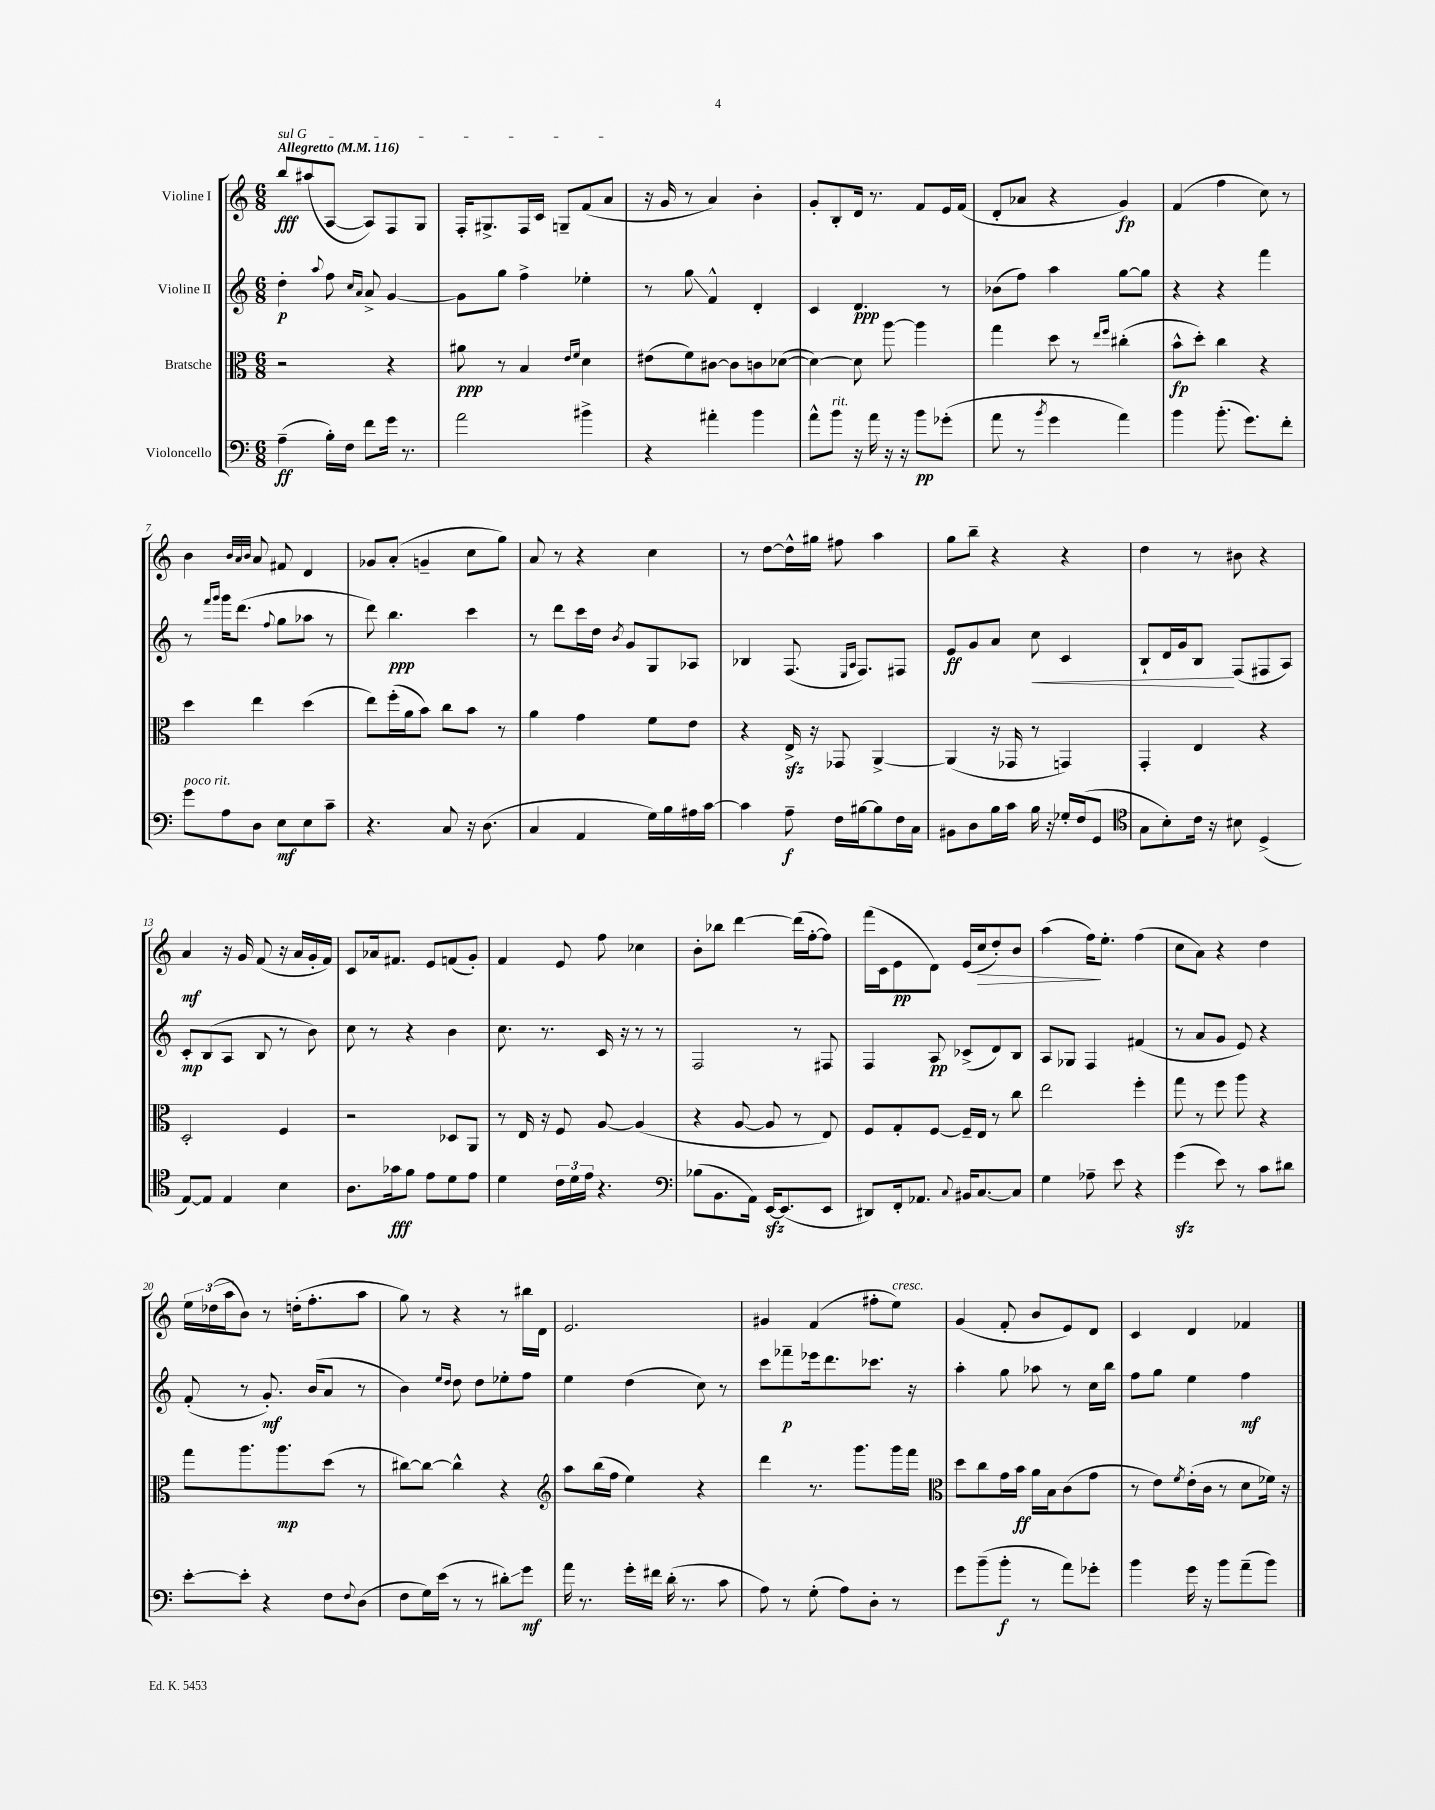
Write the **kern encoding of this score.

**kern	**kern	**kern	**kern
*staff4	*staff3	*staff2	*staff1
*clefF4	*clefC3	*clefG2	*clefG2
*k[]	*k[]	*k[]	*k[]
*M6/8	*M6/8	*M6/8	*M6/8
*MM116	*MM116	*MM116	*MM116
(4A~\	2r	4dd'\	8bb/L
.	.	.	(8aa#/
.	.	8qqaa/	.
16B'\LL)	.	8ff\	[8A/J
16F\JJ	.	.	.
.	.	16qqcc/LL	.
.	.	16qqa/JJ	.
8f\L	.	8a^/	8A/]L)
16g\Jk	4r	[4g/	8F/
8.r	.	.	.
.	.	.	8G/J
=	=	=	=
2a\	8a#\	8g\]L	16F'/LK
.	.	.	8.G#^/
.	8r	8gg\J	.
.	4B/	4ff^\	16F/L
.	.	.	16c/JJ
.	.	.	8G~/L
.	16qqe/LL	.	.
.	16qqf/JJ	.	.
4b#^\	4d\	4ee-'\	(8f/
.	.	.	8a/J
=	=	=	=
4r	(8e#\L	8r	16r
.	.	.	16g/
.	8f\)	8gg\	8r
4a#'\	[8c#\J	4f^^/	4a/)
.	8c#\]L	.	.
4b\	8c\	4d'/	4b'\
.	([8d-\J	.	.
=	=	=	=
8a^^\L	4d-\_)	4c/	8g'/L
8b\J	.	.	8B'/
16r	8d-\]	4.d/	16d/Jk
16a\	.	.	8.r
16r	[8aa\	.	.
16r	.	.	.
8b\L	4aa\]	.	8f/L
(8g-'\J	.	8r	16e/L
.	.	.	(16f/JJ
=	=	=	=
8a\	4gg\	(8b-\L	8d'/L
8r	.	8ff\J)	8a-/J
8qb/	.	.	.
4g\	8dd\	4aa\	4r
.	8r	.	.
.	16qqee/LL	.	.
.	16qqff/JJ	.	.
4a\)	(4cc#'\	[8gg\L	4g/)
.	.	8gg\]J	.
=	=	=	=
4b\	8b^^\L	4r	(4f/
.	8dd'\J)	.	.
(8.b'\	4cc\	4r	4ff\
8.g\L)	.	.	.
.	4r	4fff\	8cc\)
8f'\J	.	.	8r
=	=	=	=
8g\L	4dd\	8r	4b\
.	.	16qqfff/LL	.
.	.	16qqggg/JJ	.
8A\	.	16ggg\LK	.
.	.	(8.ddd\J	.
.	.	.	32qqb/LLL
.	.	.	32qqa/
.	.	.	32qqb/JJJ
8D\J	4ee\	.	8a/
.	.	8qqff/	.
8E\L	.	8gg\L	8f#/
8E\	(4dd\	8aa-\J	4d/
8c~\J	.	8r	.
=	=	=	=
4.r	8ee\L)	8ddd\)	8g-/L
.	(16ff'\L	4.bb\	(8a'/J
.	16a\J	.	.
.	8b\J)	.	4g~/
8C/	8cc\L	.	.
16r	8b\J	4ccc\	8cc\L
(8.D\	.	.	.
.	8r	.	8gg\J)
=	=	=	=
4C/	4a\	8r	8a/
.	.	8ddd\L	8r
4AA/	4g\	16ccc\L	4r
.	.	16dd\JJ	.
.	.	8qb/	.
.	.	8g/L	.
16G\LL)	8f\L	8G/	4cc\
16B\	.	.	.
16A#\	8e\J	8A-/J	.
[16c\JJ	.	.	.
=	=	=	=
4c\]	4r	4B-/	8r
.	.	.	[8dd\L
8A~\	16E^/	(8.F/	16dd^^\]L
.	16r	.	16gg#\JJ
16F\LL	8GG-/	.	8ff#\
.	.	16qqE/LL	.
.	.	16qqA/JJ	.
[16B#\J	.	8.F/L)	.
8B#\]	[4AA^/	.	4aa\
16F\L	.	8F#/J	.
16C\JJ	.	.	.
=	=	=	=
8BB#\L	(4AA/]	8e/L	8gg\L
8D\	.	8g/	8bb~\J
16B\L	16r	8a/J	4r
16c\JJ	16GG-/	.	.
16B\	8r	8cc\	.
16r	.	.	.
16G-'/LL	4GG/)	4c/	4r
(16F/J	.	.	.
8GG/J	.	.	.
=	=	=	=
*clefC4	*	*	*
8G\L	4GG'/	8B`/L	4dd\
8B'\)	.	16d/L	.
.	.	16g/J	.
16c\Jk	4E/	8B/J	8r
16r	.	.	.
8B#\	.	(8F/L	8b#\
(4D^/	4r	8F#/	4r
.	.	8A/J)	.
=	=	=	=
[8E/L)	2D'/	8c'/L	4a/
8E/]J	.	(8B/	.
4E/	.	8A/J	16r
.	.	.	16g/
.	.	8B/	(8f/
4B\	4F/	8r	16r
.	.	.	16a/LL
.	.	8b\)	16g'/
.	.	.	16f/JJ)
=	=	=	=
8.A\L	2r	8cc\	8c/L
.	.	8r	16a-/k
16g-\k	.	.	8.f#/J
8f\J	.	4r	.
8e\L	.	.	8e/L
8d\	8D-/L	4b\	(8f/
8e\J	8AA/J	.	8g'/J)
=	=	=	=
4d\	8r	8.cc\	4f/
.	16E/	.	.
.	16r	8.r	.
24c\LL	8F/	.	8e/
24d\	.	.	.
24e\JJ	.	.	.
4.r	[8A/	16c/	8ff\
.	.	16r	.
.	(4A/]	8r	4cc-\
.	.	8r	.
=	=	=	=
*clefF4	*	*	*
(8B-\L	4r	2F/	8b'\L
8.BB\	.	.	8bb-\J
.	[8A/	.	[4ddd\
16AA\Jk)	.	.	.
[16EE/LK	8A/]	.	.
(8.EE/]	.	.	.
.	8r	8r	(16ddd\]LL
.	.	.	[16ff'\J
8EE/J	8E/)	8F#/	8ff\]J)
=	=	=	=
8DD#/L)	8F/L	4F/	(16fff\LL
.	.	.	16c\J
16FF'/k	8G'/	.	8e\
8.AA-/J	.	.	.
.	[8F/J	8A/	8d\J)
8qqC/	.	.	.
16BB#/LK	16F~/]LL	(8c-^/L	(16e/LL
[8.C/	16E/JJ	.	16cc/J
.	8r	8d/)	8dd'/)
8C/]J	8cc\	8B/J	8b/J
=	=	=	=
4G\	2ee\	8A/L	(4aa\
.	.	8G-/J	.
8A-~\	.	4F/	16ff\LK)
.	.	.	8.ee'\J
8e\	.	.	.
4r	4ff'\	(4f#/	(4ff\
=	=	=	=
(4g\	8gg\	8r	8cc\L
.	8r	8a/L	8a\J)
8e\)	8ff\	8g/J	4r
8r	8aa\	8e/)	.
8c\L	4r	4r	4dd\
8d#\J	.	.	.
=	=	=	=
[8e'\L	8gg\L	(8f'/	24ee\LL
.	.	.	(24dd-\
.	.	.	24aa\J
8e'\]J	8.aa\	8r	8b\J)
4r	.	8.g'/)	8r
.	8.aa\	.	.
.	.	.	(16dd'\LK
.	.	(16b/LK	8.ff'\
8F\L	(8dd\J	8a/J	.
8qqF/	.	.	.
(8D\J	8r	8r	8aa\J
=	=	=	=
8F\L	[8cc#\L)	4b\)	8gg\)
16G\L)	8cc#\_J	.	8r
(16e\JJ	.	.	.
.	.	16qqee/LL	.
.	.	16qqdd/JJ	.
8r	4cc#^^\]	8dd\	4r
8r	.	8dd\L	.
8d#'\L)	4r	8ee-'\	8r
8g\J	.	8ff\J	16bb#\LL
.	.	.	16d\JJ
=	=	=	=
*	*clefG2	*	*
16a\	8aa\L	4ee\	2.e/
8.r	.	.	.
.	(16bb\L	.	.
.	16ff\JJ	.	.
16g'\LL	4ee\)	(4dd\	.
16f#\JJ	.	.	.
(16d'\	.	.	.
8.r	.	.	.
.	4r	8cc\)	.
8c\	.	8r	.
=	=	=	=
8A\)	4ddd\	8ccc\L	4g#/
8r	.	8fff-~\	.
(8G'\	8.r	16eee-\k	(4f/
.	.	8.ddd\	.
8A\L)	.	.	.
.	8.ggg\L	.	.
8D'\J	.	8.ccc-\J	8ff#'\L
8r	16ggg\L	.	8ee\J)
.	16fff\JJ	16r	.
=	=	=	=
*	*clefC3	*	*
8g\L	8dd\L	4aa'\	(4g/
(8b~\	8cc\	.	.
8b'\J	16g\L	8gg\	8f'/
.	16b\JJ	.	.
8r	16a\LL	8aa-\	8b/L
.	16B\J	.	.
8a\L)	(8c\	8r	8e/)
8g-'\J	8g\J	16cc\LL	8d/J
.	.	16bb\JJ	.
=	=	=	=
4b\	8r	8ff\L	4c/
.	8e\L)	8gg\J	.
.	8qf/	.	.
16g\	(16e'\L	4ee\	4d/
16r	16c\JJ	.	.
8b\L	8r	.	.
(8a~\	8d\L	4ff\	4f-/
8b\J)	16f-\Jk)	.	.
.	16r	.	.
==	==	==	==
*-	*-	*-	*-
